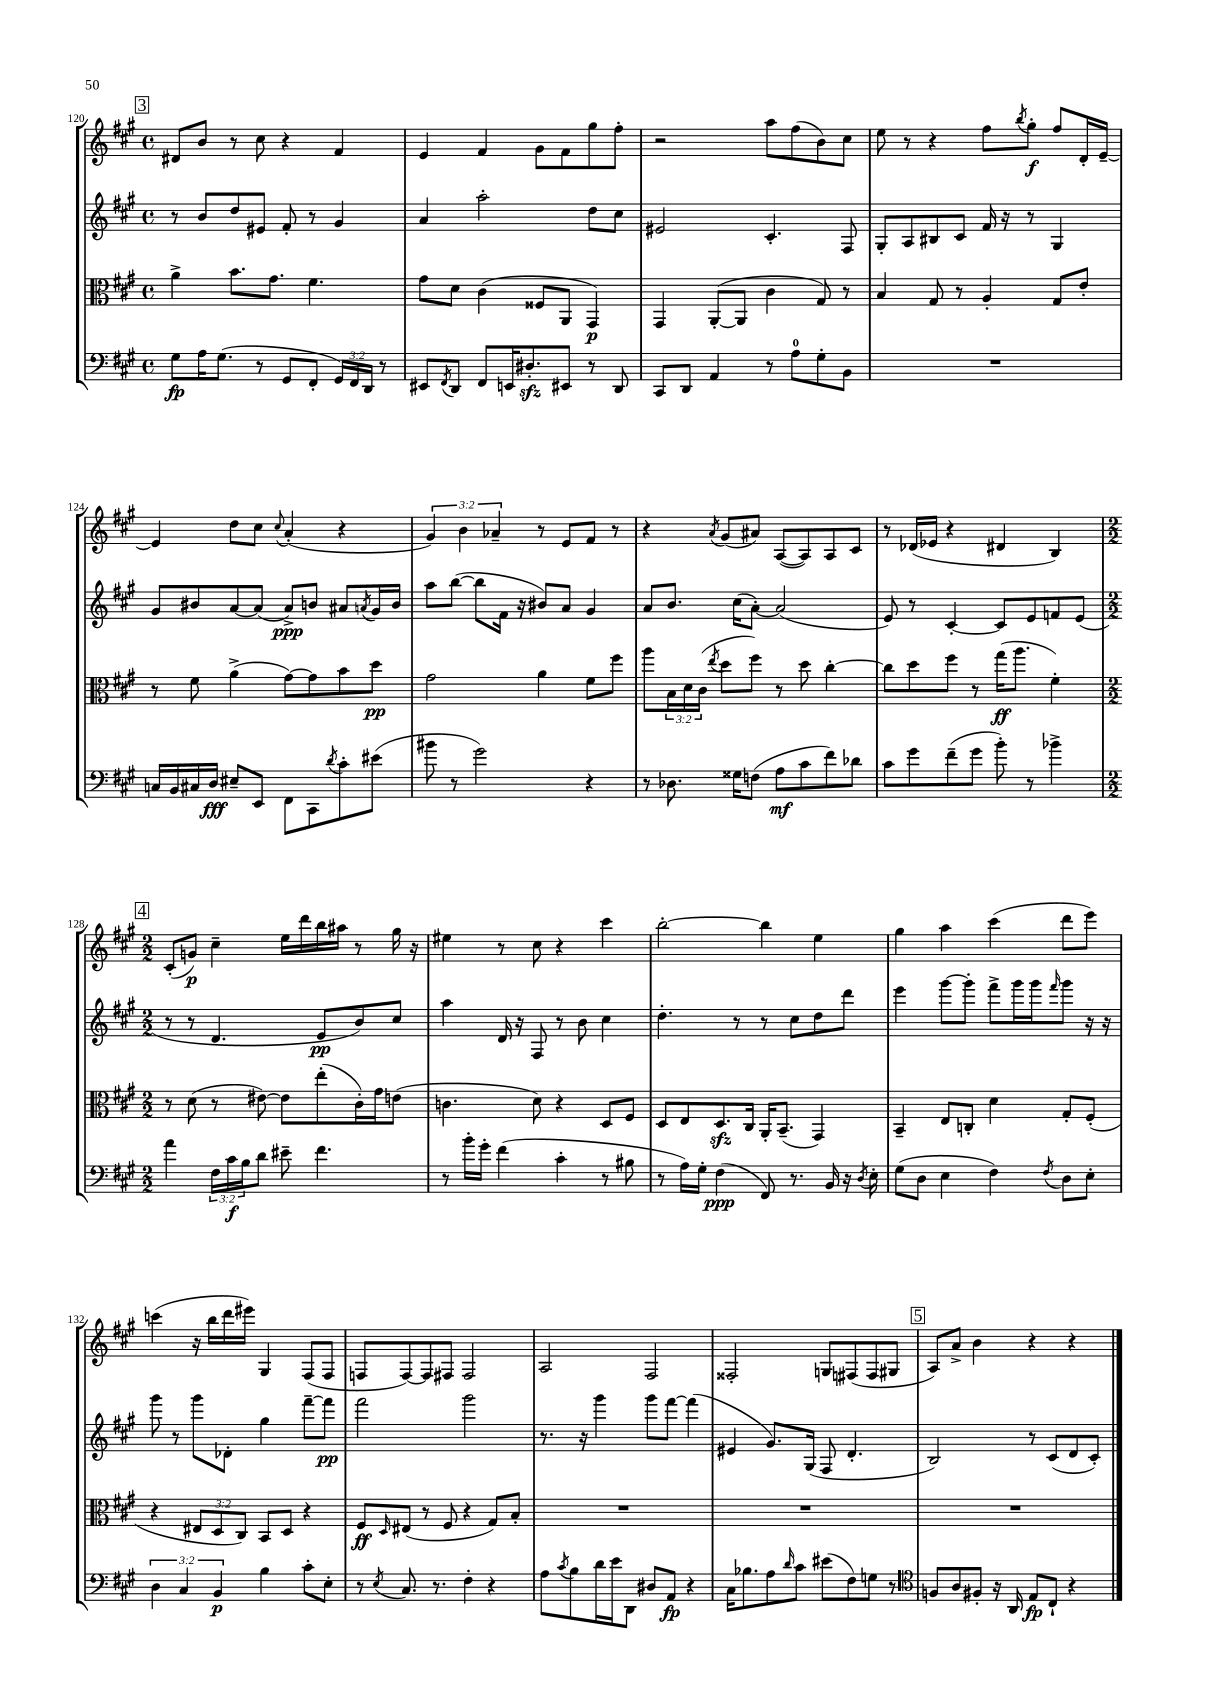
<<
\new StaffGroup <<
\new Staff = "s0" {
    \clef treble \key a \major \defaultTimeSignature \time 4/4 \override Staff.TupletNumber.text = #tuplet-number::calc-fraction-text
    \mark \markup { \box "3" } dis'8 b'8 r8 cis''8 r4 fis'4 |
    e'4 fis'4 gis'8 fis'8 gis''8 fis''8-. |
    r2 a''8 fis''8( b'8) cis''8 |
    e''8 r8 r4 fis''8 \acciaccatura { b''8 } gis''8-.\f fis''8 d'16-. e'16~-- |
    e'4 d''8 cis''8 \appoggiatura { cis''8 } a'4-.( r4 |
    \tuplet 3/2 { gis'4) b'4 aes'4-- } r8 e'8 fis'8 r8 |
    r4 \acciaccatura { a'8 } gis'8( ais'8) a8~( a8) a8 cis'8 |
    r8 des'16( ees'16 r4 dis'4 b4) |
    \mark \markup { \box "4" } \numericTimeSignature \time 2/2 cis'8-.( g'8\p) cis''4-- e''16 d'''16 b''16 ais''16 r8 gis''16 r16 |
    eis''4 r8 cis''8 r4 cis'''4 |
    b''2~-. b''4 e''4 |
    gis''4 a''4 cis'''4( d'''8 e'''8) |
    c'''4( r16 b''16 d'''16 eis'''16) gis4 fis8( fis8 |
    f8 f8~) f8 fis8 fis2 |
    a2 fis2 |
    fisis2-. g8 fis8( fis8 gis8 |
    \mark \markup { \box "5" } a8) a'8-> b'4 r4 r4 \bar "|." |
}
\new Staff = "s1" {
    \clef treble \key a \major \defaultTimeSignature \time 4/4
    \mark \markup { \box "3" } r8 b'8 d''8 eis'8 fis'8-. r8 gis'4 |
    a'4 a''2-. d''8 cis''8 |
    eis'2 cis'4.-. fis8 |
    gis8-. a8 bis8 cis'8 fis'16 r16 r8 gis4 |
    gis'8 bis'8 a'8~ a'8( a'8->\ppp) b'8 ais'8 \acciaccatura { a'8 } gis'16 b'16 |
    a''8 b''8~( b''8 fis'16 r16 bis'8) a'8 gis'4 |
    a'8 b'8. cis''16( a'8~-.) a'2( |
    e'8) r8 cis'4~-. cis'8 e'8 f'8 e'8( |
    \mark \markup { \box "4" } \numericTimeSignature \time 2/2 r8 r8 d'4. e'8\pp b'8) cis''8 |
    a''4 d'16 r16 fis8 r8 b'8 cis''4 |
    d''4.-. r8 r8 cis''8 d''8 d'''8 |
    e'''4 gis'''8~ gis'''8-. fis'''8-> gis'''16 gis'''16 \grace { fis'''16 } gis'''8 r16 r16 |
    gis'''8 r8 gis'''8 des'8-. gis''4 fis'''8~-- fis'''8\pp |
    fis'''2 gis'''2 |
    r8. r16 gis'''4 gis'''8 fis'''8~ fis'''4( |
    eis'4 gis'8.) gis16( fis8 d'4.-. |
    \mark \markup { \box "5" } b2) r8 cis'8( d'8 cis'8-.) \bar "|." |
}
\new Staff = "s2" {
    \clef alto \key a \major \defaultTimeSignature \time 4/4 \override Staff.TupletNumber.text = #tuplet-number::calc-fraction-text
    \mark \markup { \box "3" } a'4-> b'8. gis'8. fis'4. |
    gis'8 d'8 cis'4( fisis8 a,8 gis,4\p) |
    gis,4 a,8~-.( a,8 cis'4 gis8) r8 |
    b4 gis8 r8 a4-. gis8 e'8-. |
    r8 fis'8 a'4->( gis'8~) gis'8 b'8 d''8\pp |
    gis'2 a'4 fis'8 fis''8 |
    a''8 \tuplet 3/2 { b16 d'16 cis'16( } \acciaccatura { e''8 } d''8 fis''8) r8 d''8 cis''4~-. |
    cis''8 d''8 fis''8 r8 gis''16\ff( a''8. fis'4-.) |
    \mark \markup { \box "4" } \numericTimeSignature \time 2/2 r8 d'8( r8 eis'8~) eis'8 e''8-.( cis'16-.) gis'16 e'8( |
    c'4. d'8) r4 d8 fis8 |
    d8 e8 d8.\sfz cis16 a,16-. b,8.--( gis,4) |
    b,4-- e8 c8-. d'4 gis8-. fis8-.( |
    r4 \tuplet 3/2 { eis8 d8 cis8) } b,8 d8 r4 |
    fis8\ff \grace { d16 } eis8( r8 fis8 r4 gis8) b8-. |
    R1 |
    R1 |
    \mark \markup { \box "5" } R1 \bar "|." |
}
\new Staff = "s3" {
    \clef bass \key a \major \defaultTimeSignature \time 4/4 \override Staff.TupletNumber.text = #tuplet-number::calc-fraction-text
    \mark \markup { \box "3" } gis8\fp a16 gis8.( r8 gis,8 fis,8-. \tuplet 3/2 { gis,16) fis,16 d,16 } r8 |
    eis,8 \acciaccatura { fis,8 } d,8 fis,8 e,16 dis8.-.\sfz eis,8 r8 d,8 |
    cis,8 d,8 a,4 r8 a8-0 gis8-. b,8 |
    R1 |
    c16 b,16 cis16 d16\fff eis8-- e,8 fis,8 cis,8 \acciaccatura { d'8 } cis'8-. eis'8( |
    bis'8 r8 gis'2) r4 |
    r8 des8. gisis16 f8( a8\mf cis'8 fis'8) des'8 |
    cis'8 gis'8 fis'8--( gis'8 b'8-.) r8 bes'4-> |
    \mark \markup { \box "4" } \numericTimeSignature \time 2/2 a'4 \tuplet 3/2 { fis16 cis'16\f b16 } d'8 eis'8-- fis'4. |
    r8 b'16-. gis'16-. fis'4( cis'4-. r8 bis8 |
    r8 a16) gis16-. fis4\ppp( fis,8) r8. b,16 r16 \acciaccatura { d8 } e16-. |
    gis8( d8 e4 fis4) \acciaccatura { fis8 } d8 e8-. |
    \tuplet 3/2 { d4 cis4 b,4\p } b4 cis'8-. e8-. |
    r8 \acciaccatura { e8 } cis8. r8. fis4-. r4 |
    a8 \acciaccatura { cis'8 } b8 d'16 e'16 d,8 dis8 a,8\fp r4 |
    cis16 bes8. a8 \grace { d'16 } cis'8 eis'8( fis8) g8 r8 |
    \mark \markup { \box "5" } \clef tenor f8 a8 fis8-. r16 a,16 e8\fp cis8-! r4 \bar "|." |
}
>>
>>
\layout { \context { \Score currentBarNumber = #120 } }
